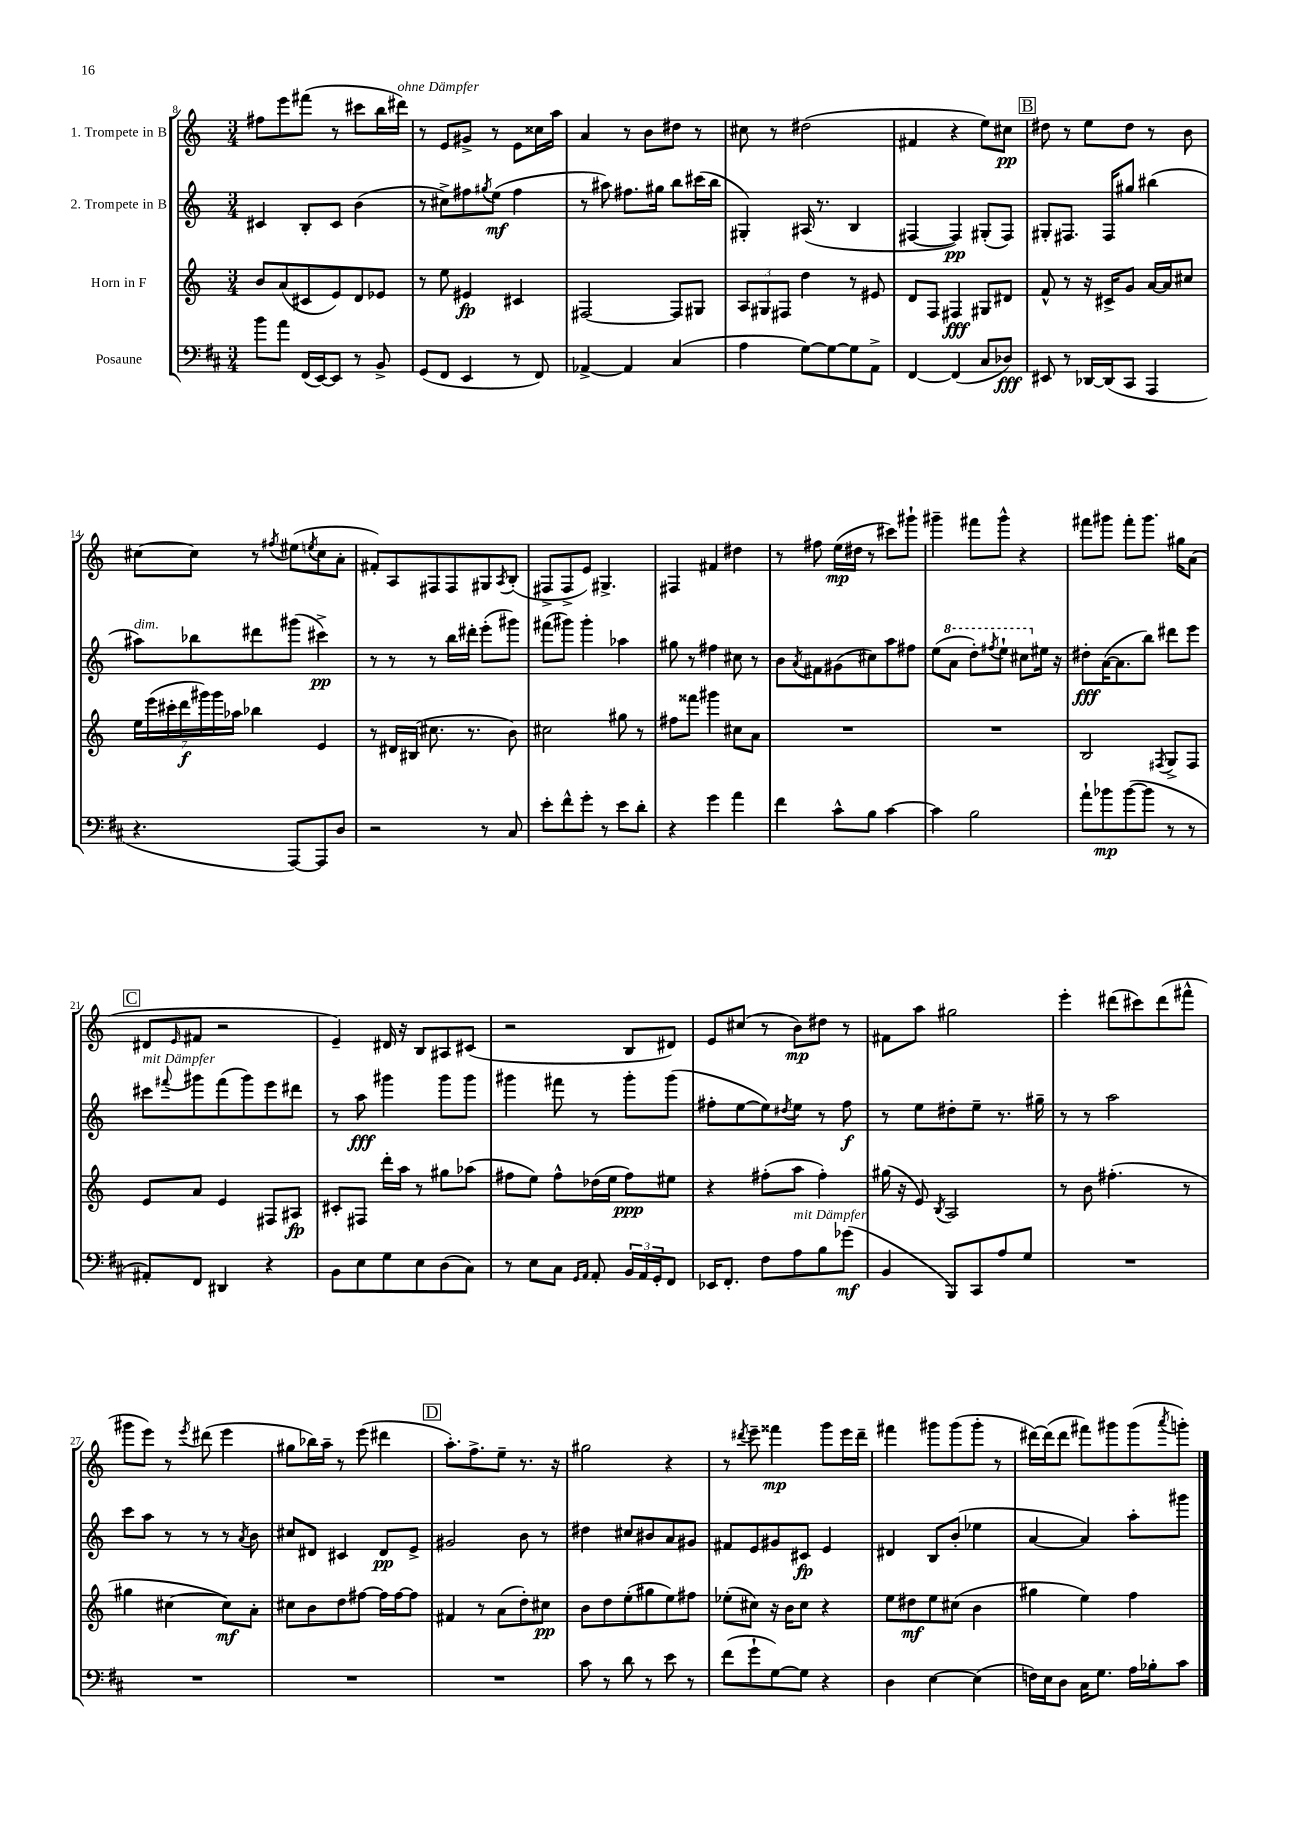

**kern	**kern	**kern	**kern
*staff4	*staff3	*staff2	*staff1
*clefF4	*clefG2	*clefG2	*clefG2
*k[f#c#]	*k[]	*k[]	*k[]
*M3/4	*M3/4	*M3/4	*M3/4
8b\L	8b/L	4c#/	8ff#\L
8a\J	(8a/	.	8eee\
(16FF#/LL	8c#/	8B'/L	(8fff#\J
[16EE/J)	.	.	.
8EE/]J	8e/)	8c#/J	8r
8r	8d/	(4b\	8ccc#\L
8BB^/	8e-/J	.	16bb\L
.	.	.	16ddd#\JJ)
=	=	=	=
(8GG/L	8r	8r	8r
8FF#/J	8ee\	8cc#^\L)	8e/L
4EE/	4e#/	8ff#\	8g#^/J
.	.	8qgg#/	.
.	.	(8ee\J	8r
8r	4c#/	4ff#\	8e\L
8FF#/)	.	.	16cc##\L
.	.	.	16aa\JJ
=	=	=	=
[4AA-^/	[2F#/	8r	4a/
.	.	8aa#\)	.
4AA-/]	.	8.ff#\L	8r
.	.	.	8b\L
.	.	16gg#\Jk	.
(4C#/	8F#/]L	8bb\L	8dd#\J
.	8G#/J	(16ccc#\L	8r
.	.	16bb\JJ	.
=	=	=	=
4A\	12A/L	4G#'/)	8cc#\
.	12G#/	.	.
.	.	.	8r
.	12F#/J	.	.
[8G\L)	4dd\	(16A#/	(2dd#\
.	.	8.r	.
8G\_	.	.	.
8G\]	8r	4B/	.
8AA^\J	8e#/	.	.
=	=	=	=
[4FF#/	8d/L	[4F#/	4f#/
.	8F/J	.	.
(4FF#/]	4F#/	4F#/])	4r
8C#/L	8G#/L	(8G#'/L	8ee\L)
8D-/J)	8d#/J	8F#/J)	8cc#\J
=	=	=	=
8EE#/	8f^^/	8G#'/L	8dd#\
8r	8r	8.F#/J	8r
[16DD-/LL	16r	.	8ee\L
(16DD-/]J	16c#^/LK	16F#/LK	.
8CC#/J	8g/J	8gg#/J	8dd#\J
4AAA/	[16a/LL	(4bb#\	8r
.	16a/]J	.	.
.	8cc#/J	.	8b\
=	=	=	=
4.r	28ee\LL	8aa#\L)	[8cc#\L
.	(28eee\	.	.
.	28ccc#'\	.	.
.	28ddd\	.	.
.	.	8bb-\	8cc#\]J
.	28ggg#\)	.	.
.	28ggg#\	.	.
.	28aa-\JJ	.	.
.	4bb-\	8ddd#\	8r
.	.	.	8qff#/
[8AAA/L)	.	(8ggg#\J	(8ee#\L
.	.	.	8qee/
8AAA/]	4e/	4ccc#^\)	8cc#\
8D/J	.	.	8a'\J
=	=	=	=
2r	8r	8r	8f#'/L)
.	16d#/LL	8r	8A/
.	(16B#/JJ	.	.
.	8.cc#\	8r	8F#/
.	.	16bb\LL	8F#/
.	8.r	16ddd#'\JJ	.
8r	.	(8eee'\L	8G#/
.	.	.	8qA/
8C#/	8b\)	8ggg#\J)	(8B'/J
=	=	=	=
8e'\L	2cc#\	(8fff#\L	8F#^/L
8f#^^\	.	8ggg#\J)	8F#^/
8g'\J	.	4ggg#'\	8e/J)
8r	.	.	4.G#^/
8e\L	8gg#\	4aa-\	.
8d'\J	8r	.	.
=	=	=	=
4r	8ff#\L	8gg#\	4F#/
.	8fff##\J	8r	.
4g\	4ggg#\	4ff#\	4f#/
4a\	8cc#\L	8cc#\	4dd#\
.	8a\J	8r	.
=	=	=	=
4f#\	2.r	8b\L	8r
.	.	8qa/	.
.	.	8f#\	8ff#\
8c#^^\L	.	(8g#\	(16ee\LL
.	.	.	16dd#\JJ
8B\J	.	8cc#\)	8r
[4c#\	.	8aa\	8ccc#\L)
.	.	8ff#\J	8ggg#`\J
=	=	=	=
4c#\]	2.r	(8ee\L	4ggg#~\
.	.	8aa\J	.
2B\	.	8ddd'\L)	8fff#\L
.	.	8qfff#/	.
.	.	8eee`\J	8ggg#^^\J
.	.	8ccc#\L	4r
.	.	16ee#\Jk	.
.	.	16r	.
=	=	=	=
8a`\L	2B/	8dd#'\L	8fff#\L
8b-\	.	([16a\K	8ggg#\J
.	.	8.a\]	.
([8b-\	.	.	8fff#'\L
8b-\]J	.	8bb\J)	8.ggg#\J
.	8qF#/	.	.
8r	8G^/L	8ddd#\L	.
.	.	.	16gg#\LK
8r	8F#/J	8eee\J	(8a\J
=	=	=	=
8AA#'/L)	8e/L	8ccc#\L	8d#/L
.	.	8qqfff#/	16qqe/
8FF#/J	8a/J	8ggg#\	8f#/J
4DD#/	4e/	(8fff#\	2r
.	.	8ggg#\)	.
4r	8F#/L	8eee\	.
.	8A#/J	8ddd#\J	.
=	=	=	=
8BB\L	8c#'/L	8r	4e~/)
8E\	8F#/J	8aa\	.
8G\	16ddd'\LL	4ggg#\	16d#/
.	16aa\JJ	.	16r
8E\	8r	.	8B/L
(8D\	8gg#\L	8ggg#\L	8A#/
8C#\J)	(8aa-\J	8ggg#\J	(8c#/J
=	=	=	=
8r	8ff#\L	4ggg#\	2r
8E\L	8ee\J)	.	.
8C#\J	8ff#^^\L	8fff#\	.
16qqGG/LL	.	.	.
16qqAA/JJ	.	.	.
8AA'/	(16dd-\L	8r	.
.	16ee\JJ	.	.
24BB/LL	8ff#\L)	8ggg#'\L	8B/L
24AA/	.	.	.
24GG'/J	.	.	.
8FF#/J	8ee#\J	(8ggg#\J	8d#/J)
=	=	=	=
16EE-/LK	4r	8ff#'\L	8e/L
8.FF#'/J	.	.	.
.	.	[8ee\	(8cc#/J
8F#\L	(8ff#'\L	8ee\])	8r
.	.	8qdd#/	.
8A\	8aa\J	8ee\J	8b\L)
8B\	4ff#'\)	8r	8dd#\J
(8g-\J	.	8ff#\	8r
=	=	=	=
4BB/	(16gg#\	8r	8f#\L
.	16r	.	.
.	8e/)	8ee\L	8aa\J
.	8qB/	.	.
8BBB/L)	2A/	8dd#'\	2gg#\
8CC#/	.	8ee~\J	.
8A/	.	8.r	.
8G/J	.	.	.
.	.	16gg#~\	.
=	=	=	=
2.r	8r	8r	4eee'\
.	8b\	8r	.
.	(4.ff#'\	2aa\	(8ddd#\L
.	.	.	8ccc#\)
.	.	.	(8ddd#\
.	8r	.	8fff#^^\J
=	=	=	=
2.r	4gg#\	8ccc\L	8ggg#\L
.	.	8aa\J	8eee\J)
.	[4cc#\	8r	8r
.	.	.	8qeee/
.	.	8r	(8ddd#\
.	8cc#\]L)	8r	4eee\
.	.	8qa/	.
.	8a'\J	8b\	.
=	=	=	=
2.r	8cc#\L	8cc#/L	8gg#\L
.	8b\	8d#/J	16bb-\L)
.	.	.	16aa~\JJ
.	8dd\	4c#/	8r
.	[8ff#\J	.	(8eee\
.	16ff#\]LL	8d#/L	4ddd#\
.	[16ff#\J	.	.
.	8ff#\]J	8e^/J	.
=	=	=	=
2.r	4f#/	2g#/	8.aa'\L)
.	.	.	8.ff^\
.	8r	.	.
.	(8a\L	.	8ee~\J
.	8dd'\)	8b\	8.r
.	8cc#\J	8r	.
.	.	.	16r
=	=	=	=
8c#\	8b\L	4dd#\	2gg#\
8r	8dd\	.	.
8d\	(8ee'\	8cc#/L	.
8r	8gg#\	8b#/	.
8e\	8ee\)	8a/	4r
8r	8ff#\J	8g#/J	.
=	=	=	=
(8f#\L	(8ee-'\L	8f#/L	8r
.	.	.	8qddd#/
8g`\	8cc#\J)	8e/	8eee~\
[8G\)	16r	8g#/	4fff##\
.	16b\LK	.	.
8G\]J	8cc#\J	8c#/J	.
4r	4r	4e/	8ggg\L
.	.	.	16eee\L
.	.	.	16ddd#~\JJ
=	=	=	=
4D\	8ee\L	4d#/	4fff#\
.	8dd#\	.	.
[4E\	8ee\	8B/L	8ggg#\L
.	(8cc#\J	(8b'/J	(8ggg#\
(4E\]	4b\	4ee-\	8ggg#'\J
.	.	.	8r
=	=	=	=
16F\LL)	4gg#\	[4a/	[16ddd#\LL)
16E\J	.	.	(16ddd#\]J
8D\J	.	.	8ddd#\J
16C#\LK	4ee\)	4a/])	8fff#\L)
8.G\J	.	.	.
.	.	.	8ggg#\
16A\LL	4ff\	8aa'\L	(8ggg#\
16B-'\J	.	.	.
.	.	.	8qaaa/
8c#\J	.	8ggg#\J	8ggg'\J)
==	==	==	==
*-	*-	*-	*-
